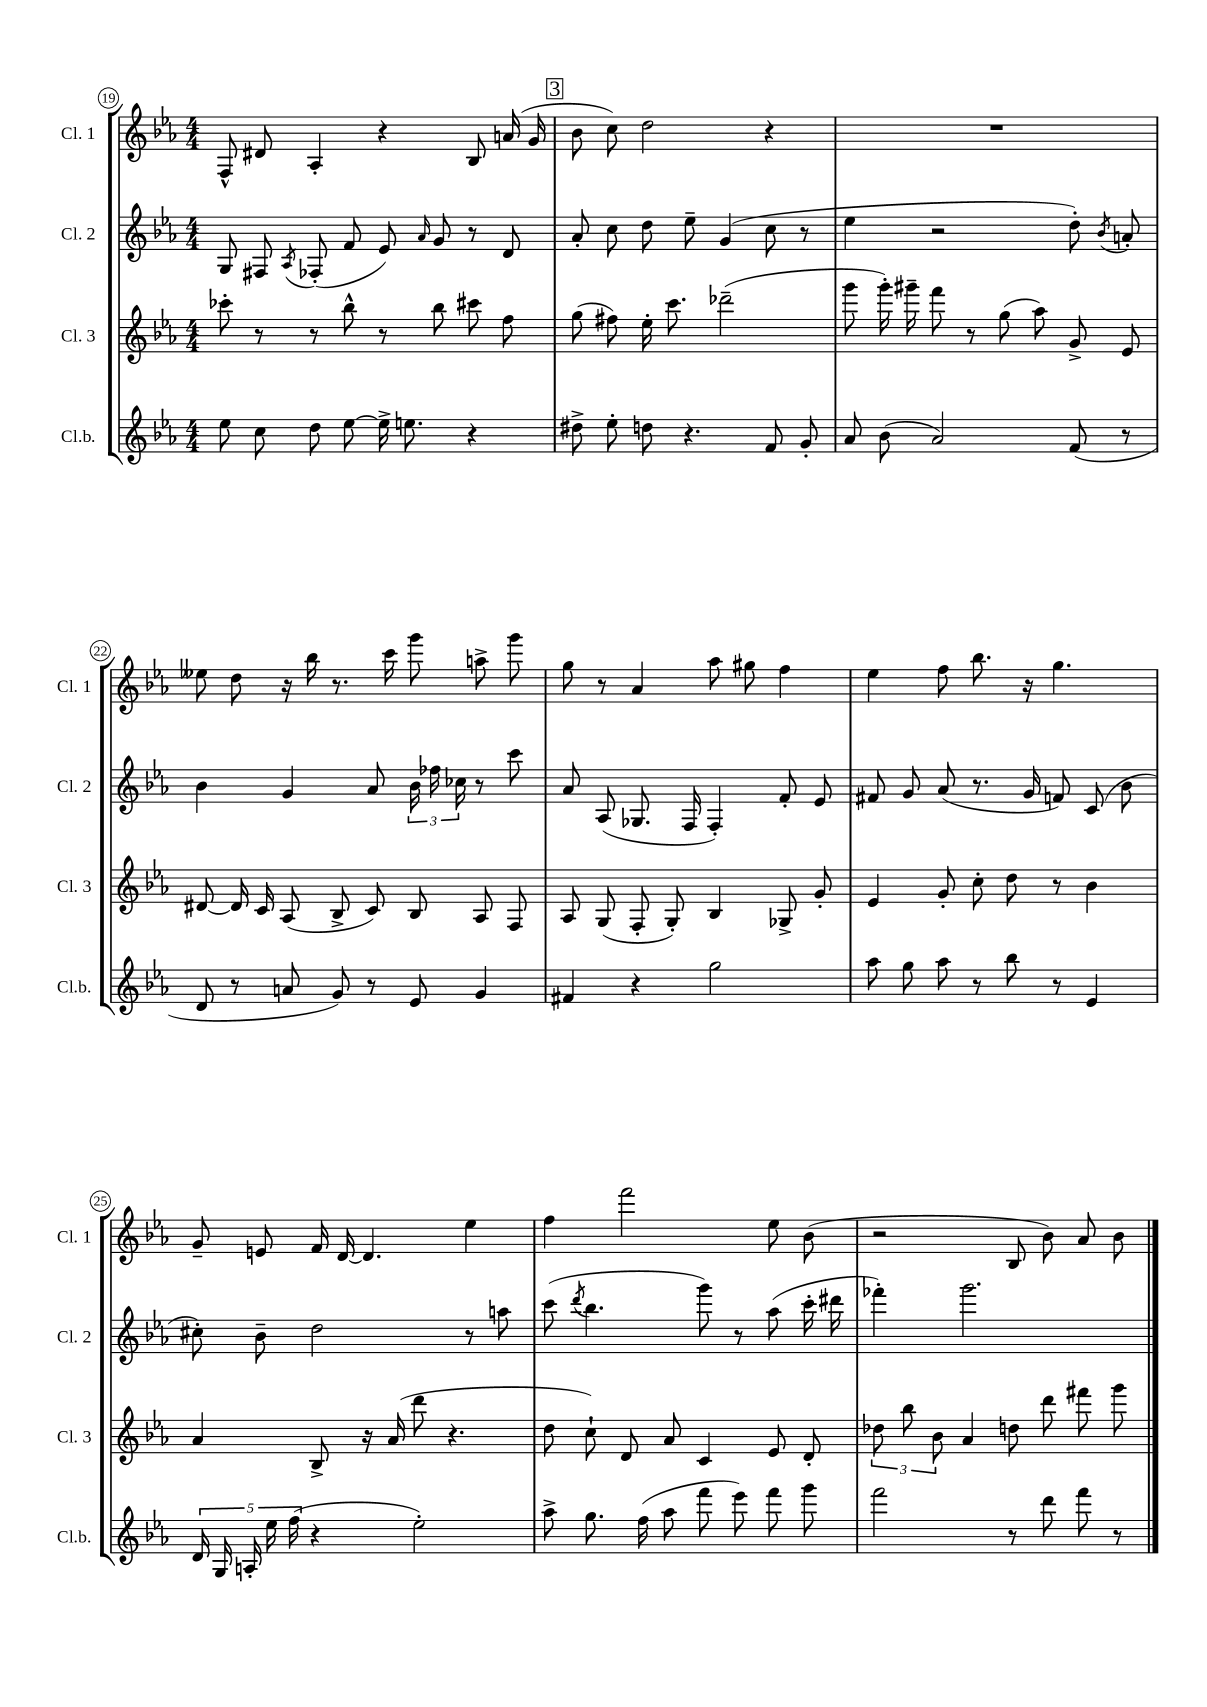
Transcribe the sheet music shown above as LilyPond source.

<<
\new StaffGroup <<
\new Staff = "s0" \with { instrumentName = "Cl. 1" shortInstrumentName = "Cl. 1" } {
    \clef treble \key ees \major \numericTimeSignature \time 4/4
    \autoBeamOff f8-^ dis'8 aes4-. r4 bes8 a'16( g'16 |
    \mark \markup { \box "3" } bes'8 c''8) d''2 r4 |
    R1 |
    eeses''8 d''8 r16 bes''16 r8. c'''16 g'''8 a''8-> g'''8 |
    g''8 r8 aes'4 aes''8 gis''8 f''4 |
    ees''4 f''8 bes''8. r16 g''4. |
    g'8-- e'8 f'16 d'16~ d'4. ees''4 |
    f''4 f'''2 ees''8 bes'8( |
    r2 bes8 bes'8) aes'8 bes'8 \bar "|." |
}
\new Staff = "s1" \with { instrumentName = "Cl. 2" shortInstrumentName = "Cl. 2" } {
    \clef treble \key ees \major \numericTimeSignature \time 4/4
    \autoBeamOff g8 fis8 \acciaccatura { aes8 } fes8-.( f'8 ees'8) \grace { aes'16 } g'8 r8 d'8 |
    \mark \markup { \box "3" } aes'8-. c''8 d''8 ees''8-- g'4( c''8 r8 |
    ees''4 r2 d''8-.) \acciaccatura { bes'8 } a'8-. |
    bes'4 g'4 aes'8 \tuplet 3/2 { bes'16 fes''16 ces''16 } r8 c'''8 |
    aes'8 aes8( ges8. f16 f4-.) f'8-. ees'8 |
    fis'8 g'8 aes'8( r8. g'16 f'8) c'8( bes'8 |
    cis''8-.) bes'8-- d''2 r8 a''8 |
    c'''8( \acciaccatura { d'''8 } bes''4. g'''8) r8 aes''8( c'''16-. dis'''16 |
    fes'''4-.) g'''2. \bar "|." |
}
\new Staff = "s2" \with { instrumentName = "Cl. 3" shortInstrumentName = "Cl. 3" } {
    \clef treble \key ees \major \numericTimeSignature \time 4/4
    \autoBeamOff ces'''8-. r8 r8 bes''8-^ r8 bes''8 cis'''8 f''8 |
    \mark \markup { \box "3" } g''8( fis''8) ees''16-. c'''8. des'''2--( |
    g'''8 g'''16-.) gis'''16-- f'''8 r8 g''8( aes''8) g'8-> ees'8 |
    dis'8~ dis'16 c'16 aes8( bes8-> c'8) bes8 aes8 f8 |
    aes8 g8( f8-. g8-.) bes4 ges8-> g'8-. |
    ees'4 g'8-. c''8-. d''8 r8 bes'4 |
    aes'4 bes8-> r16 aes'16( d'''8 r4. |
    d''8 c''8-!) d'8 aes'8 c'4 ees'8 d'8-. |
    \tuplet 3/2 { des''8 bes''8 bes'8 } aes'4 d''8 d'''8 fis'''8 g'''8 \bar "|." |
}
\new Staff = "s3" \with { instrumentName = "Cl.b." shortInstrumentName = "Cl.b." } {
    \clef treble \key ees \major \numericTimeSignature \time 4/4
    \autoBeamOff ees''8 c''8 d''8 ees''8~ ees''16-> e''8. r4 |
    \mark \markup { \box "3" } dis''8-> ees''8-. d''8 r4. f'8 g'8-. |
    aes'8 bes'8( aes'2) f'8( r8 |
    d'8 r8 a'8 g'8) r8 ees'8 g'4 |
    fis'4 r4 g''2 |
    aes''8 g''8 aes''8 r8 bes''8 r8 ees'4 |
    \tuplet 5/4 { d'16 g16 a16-. ees''16 f''16( } r4 ees''2-.) |
    aes''8-> g''8. f''16( aes''8 f'''8 ees'''8) f'''8 g'''8 |
    f'''2 r8 d'''8 f'''8 r8 \bar "|." |
}
>>
>>
\layout { \context { \Score currentBarNumber = #19 \override BarNumber.stencil = #(make-stencil-circler 0.1 0.3 ly:text-interface::print) } }
